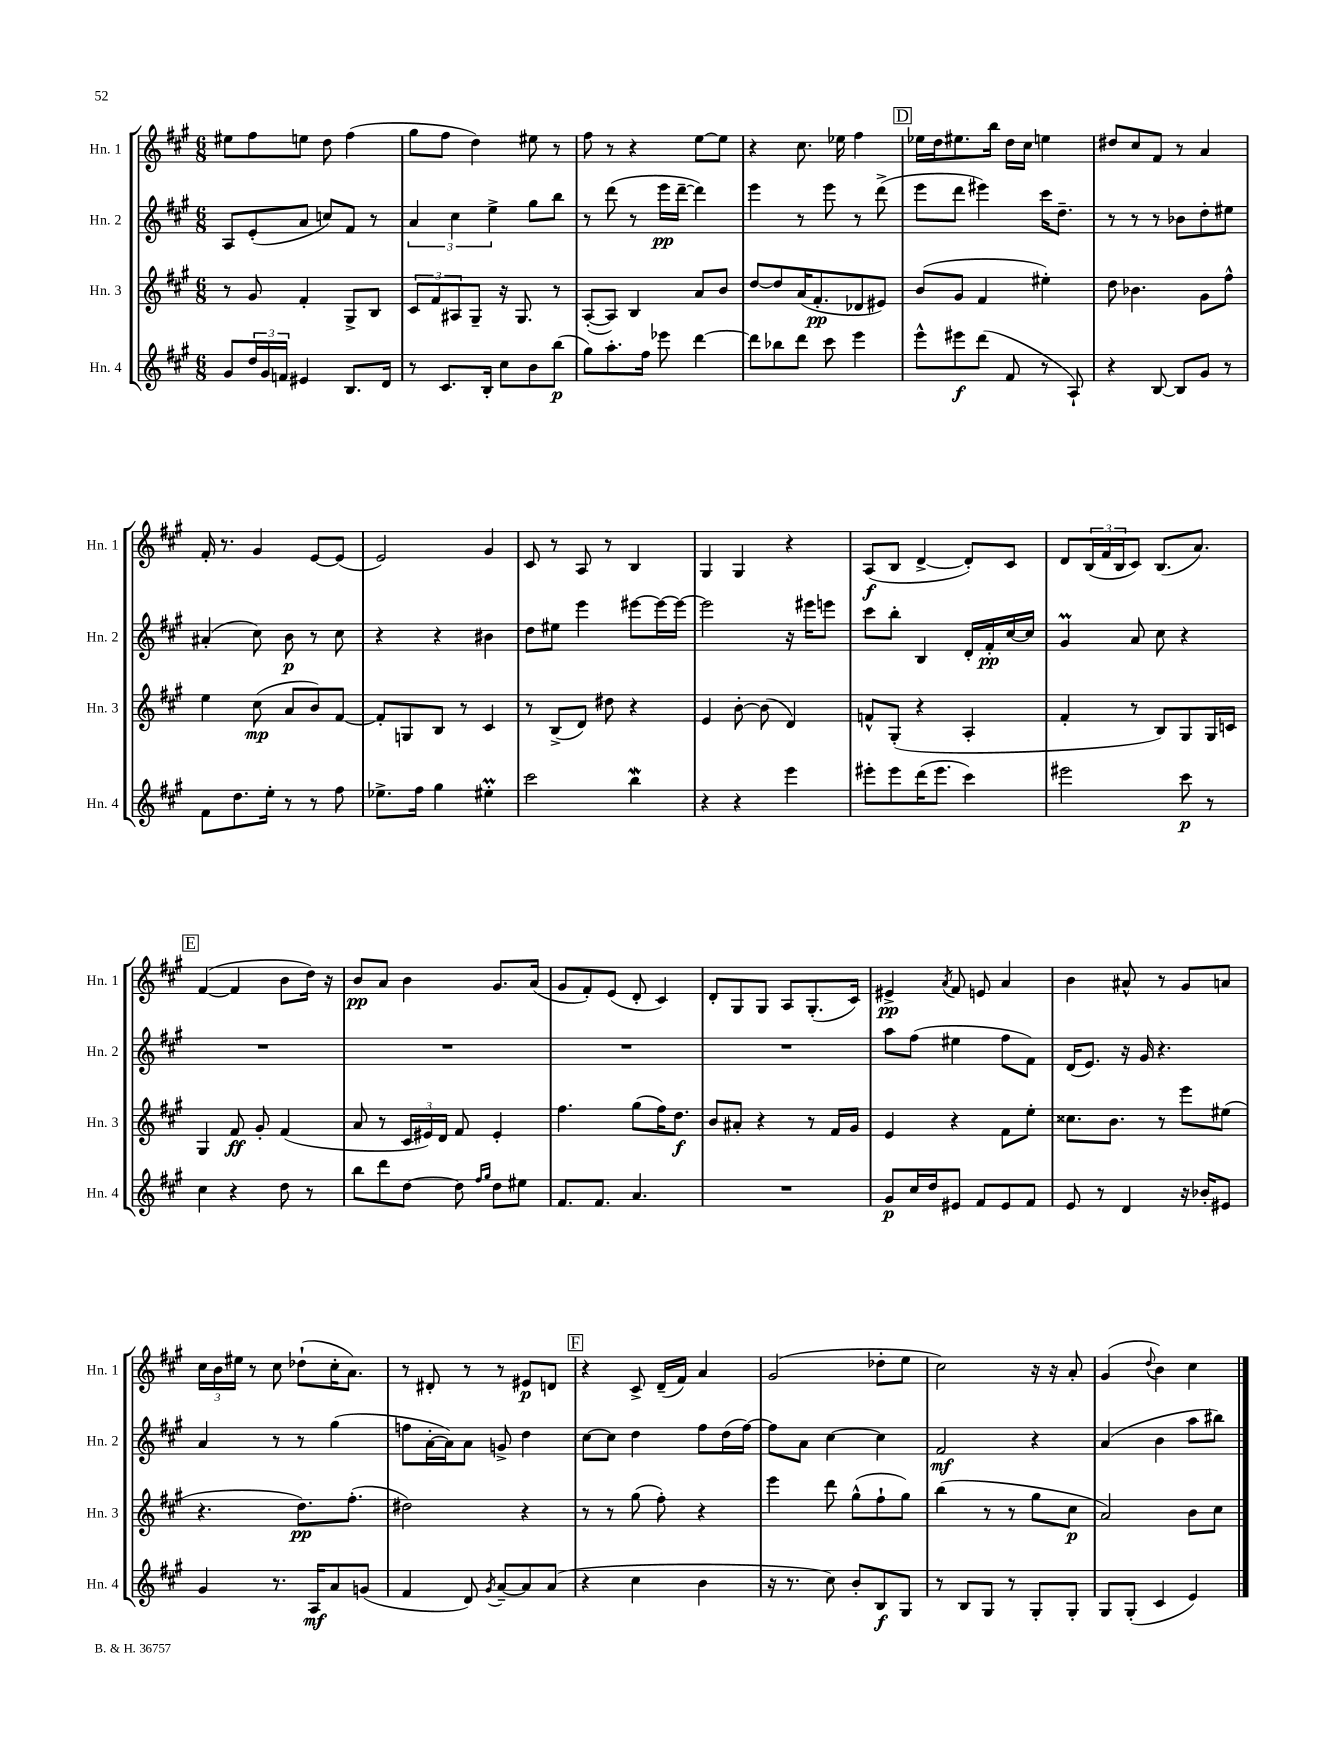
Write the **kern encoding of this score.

**kern	**kern	**kern	**kern
*staff4	*staff3	*staff2	*staff1
*clefG2	*clefG2	*clefG2	*clefG2
*k[f#c#g#]	*k[f#c#g#]	*k[f#c#g#]	*k[f#c#g#]
*M6/8	*M6/8	*M6/8	*M6/8
8g#/L	8r	8A/L	8ee#\L
24dd/L	8g#/	(8e'/	8ff#\
24g#/	.	.	.
24f/JJ	.	.	.
4e#/	4f#'/	8a/J	8ee\J
.	.	8cc/L)	8dd\
8.B/L	8G#^/L	8f#/J	(4ff#\
.	8B/J	8r	.
16d/Jk	.	.	.
=	=	=	=
8r	12c#/L	6a/	8gg#\L
.	12f#/	.	.
8.c#/L	.	.	8ff#\J
.	12A#/	6cc#\	.
.	8G#~/J	.	4dd\)
16B'/Jk	.	.	.
.	.	6ee^\	.
8cc#\L	16r	.	.
.	8.G#/	.	.
8b\	.	8gg#\L	8ee#\
(8bb\J	8r	8bb\J	8r
=	=	=	=
8gg#\L)	([8A'/L	8r	8ff#\
8.aa'\	8A/]J)	(8ddd\	8r
.	4B/	8r	4r
16ff#\Jk	.	.	.
8eee-\	.	16eee\LL	.
.	.	[16ddd~\JJ	.
[4ddd\	8a/L	4ddd\])	[8ee\L
.	8b/J	.	8ee\]J
=	=	=	=
8ddd\]L	[8dd/L	4eee\	4r
8bb-\	8dd/]	.	.
8ddd\J	(16a/K	8r	8.cc#\
.	8.f#'/	.	.
8ccc#\	.	8eee\	.
.	.	.	16ee-\
4eee\	8d-/	8r	4ff#\
.	8e#/J)	(8ddd^\	.
=	=	=	=
8eee^^\L	(8b/L	8eee\L	16ee-\LL
.	.	.	16dd\J
8eee#\	8g#/J	8ddd\J	8.ee#\
(8ddd\J	4f#/	4eee#\)	.
.	.	.	16bb\Jk
8f#/	.	.	16dd\LL
.	.	.	16cc#\JJ
8r	4ee#'\)	16ccc#\LK	4ee\
.	.	8.dd~\J	.
8A`/)	.	.	.
=	=	=	=
4r	8dd\	8r	8dd#/L
.	4.b-\	8r	8cc#/
[8B/	.	8r	8f#/J
8B/]L	.	8b-\L	8r
8g#/J	8g#\L	8dd'\	4a/
8r	8ff#^^\J	8ee#\J	.
=	=	=	=
8f#\L	4ee\	(4a#'/	16f#'/
.	.	.	8.r
8.dd\	.	.	.
.	(8cc#\	8cc#\)	4g#/
16ee'\Jk	.	.	.
8r	8a/L	8b\	.
8r	8b/)	8r	[8e/L
8ff#\	[8f#/J	8cc#\	(8e/]J
=	=	=	=
8.ee-^\L	8f#'/]L	4r	2e/)
.	8G/	.	.
16ff#\Jk	.	.	.
4gg#\	8B/J	4r	.
.	8r	.	.
4ee#'\	4c#/	4b#\	4g#/
=	=	=	=
2ccc#\	8r	8dd\L	8c#/
.	(8B^/L	8ee#\J	8r
.	8d/J)	4eee\	8A/
.	8dd#\	.	8r
4bb\	4r	[8eee#\L	4B/
.	.	16eee#\_L	.
.	.	16eee#\_JJ	.
=	=	=	=
4r	4e/	2eee#\]	4G#/
4r	[8b'\	.	4G#/
.	(8b\]	.	.
4eee\	4d/)	16r	4r
.	.	16eee#\LK	.
.	.	8eee\J	.
=	=	=	=
8eee#'\L	8f^^/L	8ccc#\L	(8A/L
8eee#\	(8G#'/J	8bb'\J	8B/J
(16ddd\K	4r	4B/	[4d^/
8.eee#\J	.	.	.
4ccc#\)	4A'/	16d'/LL	8d'/]L)
.	.	16f#'/	.
.	.	[16cc#/	8c#/J
.	.	16cc#/]JJ	.
=	=	=	=
2eee#\	4f#'/	4g#/	8d/L
.	.	.	(24B/L
.	.	.	24f#/
.	.	.	24B/J
.	8r	8a/	8c#/J)
.	8B/L)	8cc#\	(8.B/L
8ccc#\	8G#/	4r	.
.	.	.	8.a/J)
8r	16G#/L	.	.
.	16c/JJ	.	.
=	=	=	=
4cc#\	4G#/	2.r	([4f#/
4r	8f#/	.	4f#/]
.	8g#'/	.	.
8dd\	(4f#/	.	8b\L
8r	.	.	16dd\Jk)
.	.	.	16r
=	=	=	=
8bb\L	8a/	2.r	8b/L
8ddd\	8r	.	8a/J
[8dd\J	24c#/LL	.	4b\
.	24e#/)	.	.
.	24d/JJ	.	.
8dd\]	8f#/	.	.
16qqff#/LL	.	.	.
16qqgg#/JJ	.	.	.
8dd\L	4e#'/	.	8.g#/L
8ee#\J	.	.	.
.	.	.	(16a/Jk
=	=	=	=
8.f#/L	4.ff#\	2.r	8g#/L
.	.	.	8f#'/)
8.f#/J	.	.	.
.	.	.	(8e/J
4.a/	(8gg#\L	.	8d'/
.	16ff#\K)	.	4c#/)
.	8.dd\J	.	.
=	=	=	=
2.r	8b/L	2.r	8d'/L
.	8a#'/J	.	8G#/
.	4r	.	8G#/J
.	.	.	8A/L
.	8r	.	(8.G#'/
.	16f#/LL	.	.
.	16g#/JJ	.	16c#/Jk)
=	=	=	=
8g#/L	4e/	8aa\L	4e#^/
16cc#/L	.	(8ff#\J	.
16dd/J	.	.	.
.	.	.	8qa/
8e#/J	4r	4ee#\	8f#/
8f#/L	.	.	8e/
8e#/	8f#\L	8ff#\L	4a/
8f#/J	8ee'\J	8f#\J)	.
=	=	=	=
8e/	8.cc##\L	(16d/LK	4b\
.	.	8.e/J)	.
8r	.	.	.
.	8.b\J	.	.
4d/	.	16r	8a#^^/
.	.	16g#/	.
.	8r	4.r	8r
16r	8eee\L	.	8g#/L
16b-'/LK	.	.	.
8e#/J	(8ee#\J	.	8a/J
=	=	=	=
4g#/	4.r	4a/	24cc#\LL
.	.	.	24b\
.	.	.	24ee#\JJ
.	.	.	8r
8.r	.	8r	8cc#\
.	8.dd\L)	8r	(8dd-`\L
16A/LK	.	.	.
8a/	.	(4gg#\	16cc#'\K
.	(8.ff#'\J	.	8.a\J)
(8g/J	.	.	.
=	=	=	=
4f#/	2dd#\)	8ff\L	8r
.	.	[16a'\L	8d#'/
.	.	16a\]J)	.
8d/)	.	8a\J	8r
8qg#/	.	.	.
[8a~/L	.	8g^/	8r
8a/]	4r	4dd\	8e#/L
(8a/J	.	.	8d/J
=	=	=	=
4r	8r	[8cc#\L	4r
.	8r	8cc#\]J	.
4cc#\	(8gg#\	4dd\	8c#^/
.	8ff#'\)	.	(16d~/LL
.	.	.	16f#/JJ)
4b\	4r	8ff#\L	4a/
.	.	(16dd\L	.
.	.	[16ff#\JJ)	.
=	=	=	=
16r	4eee\	8ff#\]L	(2g#/
8.r	.	.	.
.	.	8a\J	.
8cc#\)	8ddd\	[4cc#\	.
8b'/L	(8gg#^^\L	.	.
8B/	8ff#`\	4cc#\]	8dd-'\L
8G#/J	8gg#\J)	.	8ee\J
=	=	=	=
8r	(4bb\	2f#/	2cc#\)
8B/L	.	.	.
8G#/J	8r	.	.
8r	8r	.	.
8G#'/L	8gg#\L	4r	16r
.	.	.	16r
8G#'/J	8cc#\J	.	8a'/
=	=	=	=
8G#/L	2a/)	(4a/	(4g#/
(8G#'/J	.	.	.
.	.	.	8qqdd/
4c#/	.	4b\	4b\)
4e/)	8b\L	8aa\L	4cc#\
.	8cc#\J	8bb#\J)	.
==	==	==	==
*-	*-	*-	*-
